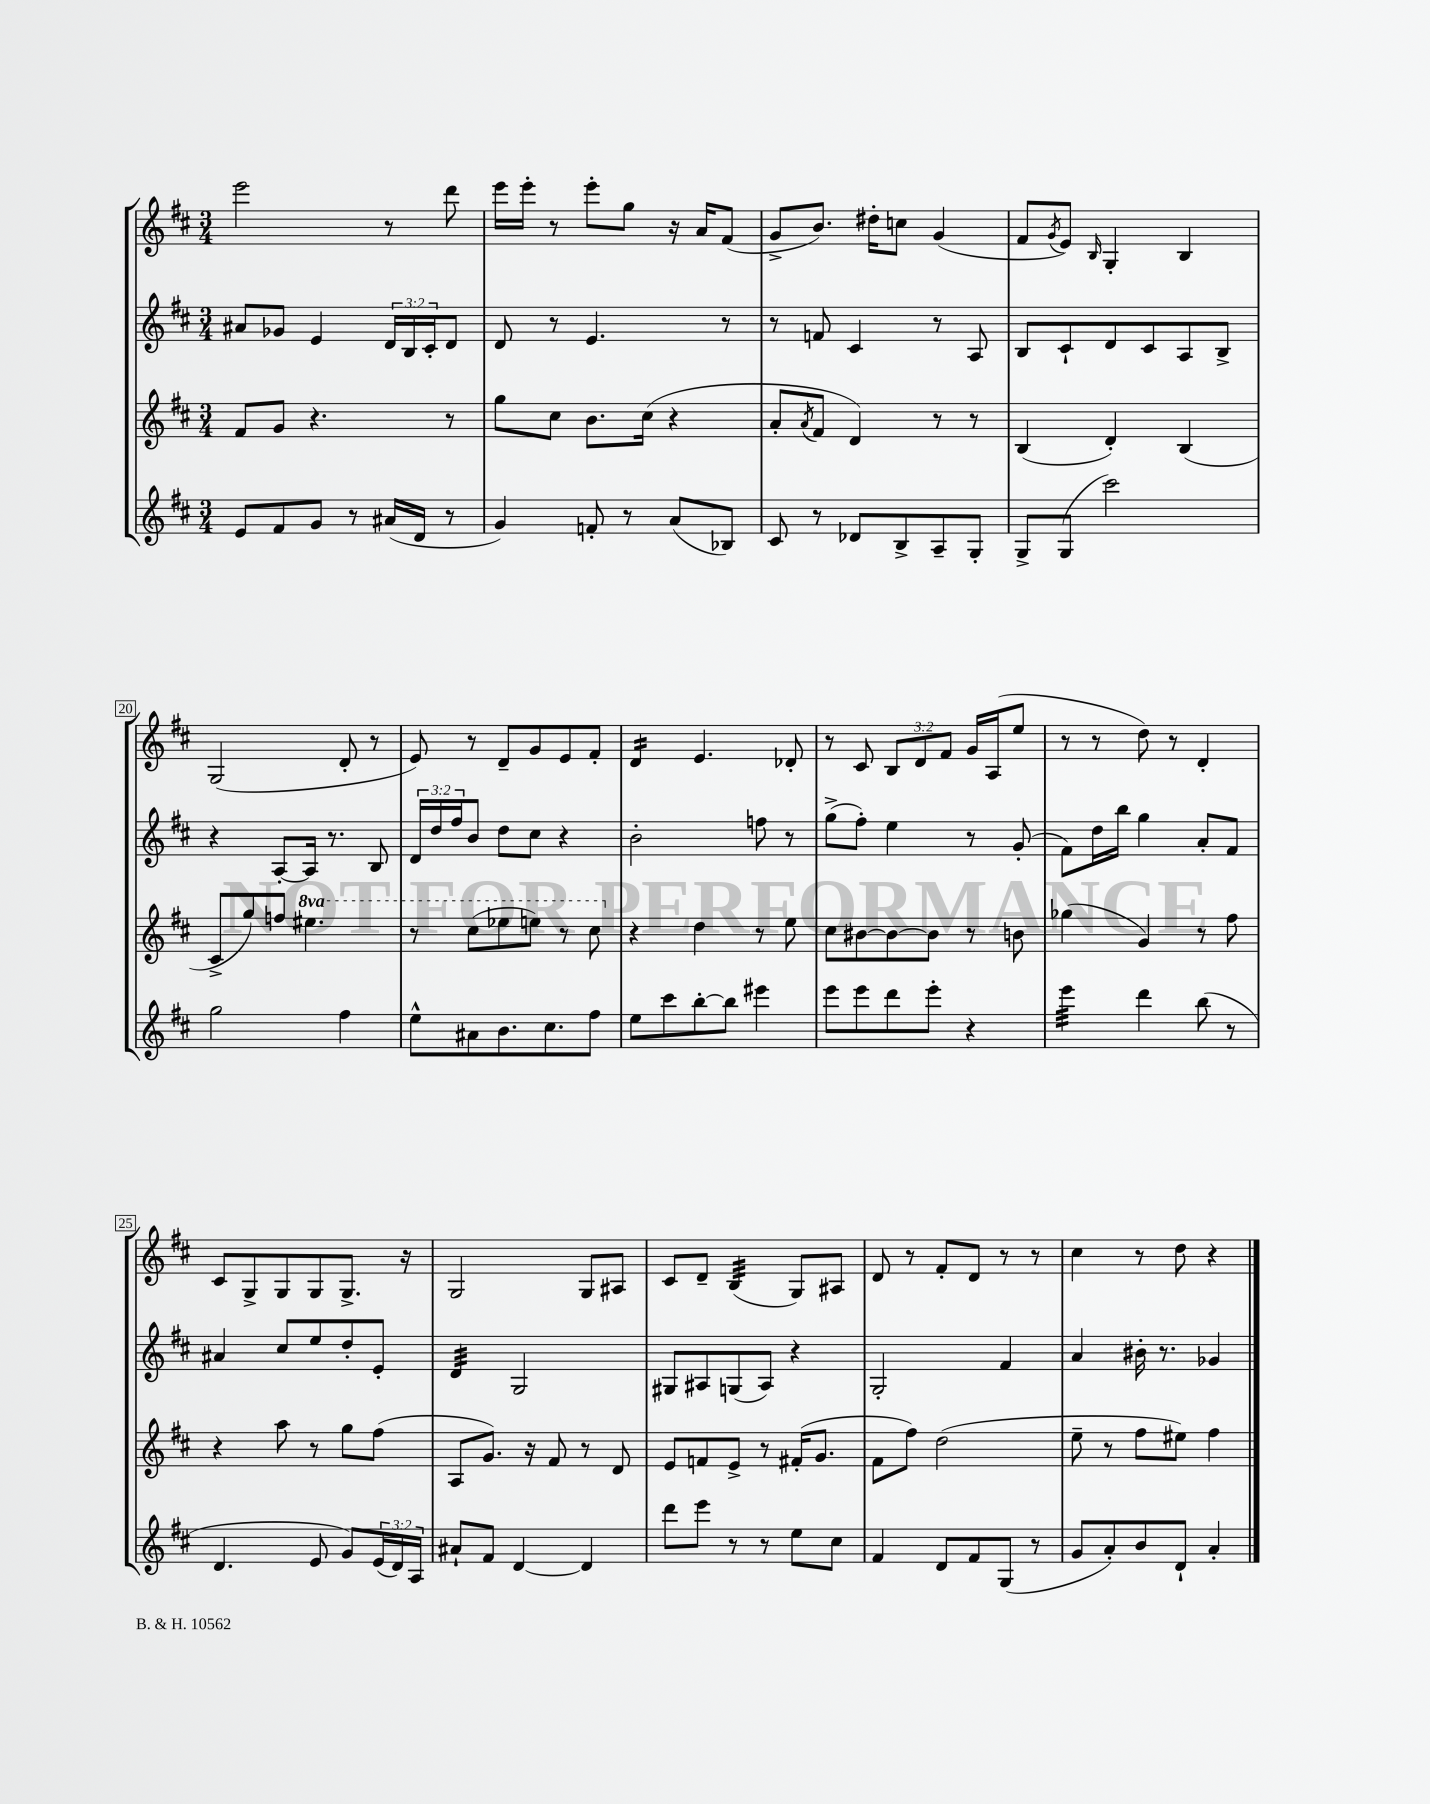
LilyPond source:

<<
\new StaffGroup <<
\new Staff = "s0" {
    \clef treble \key d \major \numericTimeSignature \time 3/4 \override Staff.TupletNumber.text = #tuplet-number::calc-fraction-text
    e'''2 r8 d'''8 |
    e'''16 e'''16-. r8 e'''8-. g''8 r16 a'16 fis'8( |
    g'8-> b'8.) dis''16-. c''8 g'4( |
    fis'8 \acciaccatura { g'8 } e'8) \grace { b16 } g4-. b4 |
    g2( d'8-. r8 |
    e'8) r8 d'8-- g'8 e'8 fis'8-. |
    d'4:16 e'4. des'8-. |
    r8 cis'8 \tuplet 3/2 { b8 d'8 fis'8 } g'16 a16( e''8 |
    r8 r8 d''8) r8 d'4-. |
    cis'8 g8-> g8 g8 g8.-> r16 |
    g2 g8 ais8 |
    cis'8 d'8-- b4:32( g8) ais8 |
    d'8 r8 fis'8-. d'8 r8 r8 |
    cis''4 r8 d''8 r4 \bar "|." |
}
\new Staff = "s1" {
    \clef treble \key d \major \numericTimeSignature \time 3/4 \override Staff.TupletNumber.text = #tuplet-number::calc-fraction-text
    ais'8 ges'8 e'4 \tuplet 3/2 { d'16 b16 cis'16-. } d'8 |
    d'8 r8 e'4. r8 |
    r8 f'8 cis'4 r8 a8 |
    b8 cis'8-! d'8 cis'8 a8 b8-> |
    r4 a8~-. a16 r8. b8 |
    \tuplet 3/2 { d'16 d''16 fis''16 } b'8 d''8 cis''8 r4 |
    b'2-. f''8 r8 |
    g''8->( fis''8-.) e''4 r8 g'8-.( |
    fis'8) d''16 b''16 g''4 a'8-. fis'8 |
    ais'4 cis''8 e''8 d''8-. e'8-. |
    d'4:32 g2 |
    gis8 ais8 g8( ais8) r4 |
    g2-. fis'4 |
    a'4 bis'16-. r8. ges'4 \bar "|." |
}
\new Staff = "s2" {
    \clef treble \key d \major \numericTimeSignature \time 3/4 \set Staff.ottavationMarkups = #ottavation-simple-ordinals
    fis'8 g'8 r4. r8 |
    g''8 cis''8 b'8. cis''16( r4 |
    a'8-. \acciaccatura { a'8 } fis'8 d'4) r8 r8 |
    b4( d'4-.) b4( |
    cis'8-> g''8) f''8 \ottava #1 eis'''4. |
    r8 cis'''8( ees'''8 e'''8) r8 cis'''8 \ottava #0 |
    r4 d''4 r8 e''8 |
    cis''8 bis'8~ bis'8~ bis'8 r8 b'8 |
    ges''4( g'4) r8 fis''8 |
    r4 a''8 r8 g''8 fis''8( |
    a8 g'8.) r16 fis'8 r8 d'8 |
    e'8 f'8 e'8-> r8 fis'16-.( g'8. |
    fis'8 fis''8) d''2( |
    e''8-- r8 fis''8 eis''8) fis''4 \bar "|." |
}
\new Staff = "s3" {
    \clef treble \key d \major \numericTimeSignature \time 3/4 \override Staff.TupletNumber.text = #tuplet-number::calc-fraction-text
    e'8 fis'8 g'8 r8 ais'16( d'16 r8 |
    g'4) f'8-. r8 a'8( bes8) |
    cis'8 r8 des'8 b8-> a8-- g8-. |
    g8-> g8( cis'''2) |
    g''2 fis''4 |
    e''8-^ ais'8 b'8. cis''8. fis''8 |
    e''8 cis'''8 b''8~-. b''8 eis'''4 |
    e'''8 e'''8 d'''8 e'''8-. r4 |
    e'''4:32 d'''4 b''8( r8 |
    d'4. e'8 g'8) \tuplet 3/2 { e'16( d'16) a16 } |
    ais'8-! fis'8 d'4~ d'4 |
    d'''8 e'''8 r8 r8 e''8 cis''8 |
    fis'4 d'8 fis'8 g8( r8 |
    g'8 a'8-.) b'8 d'8-! a'4-. \bar "|." |
}
>>
>>
\layout { \context { \Score currentBarNumber = #16 \override BarNumber.break-visibility = ##(#f #t #t) barNumberVisibility = #(every-nth-bar-number-visible 5) \override BarNumber.stencil = #(make-stencil-boxer 0.1 0.3 ly:text-interface::print) } }
